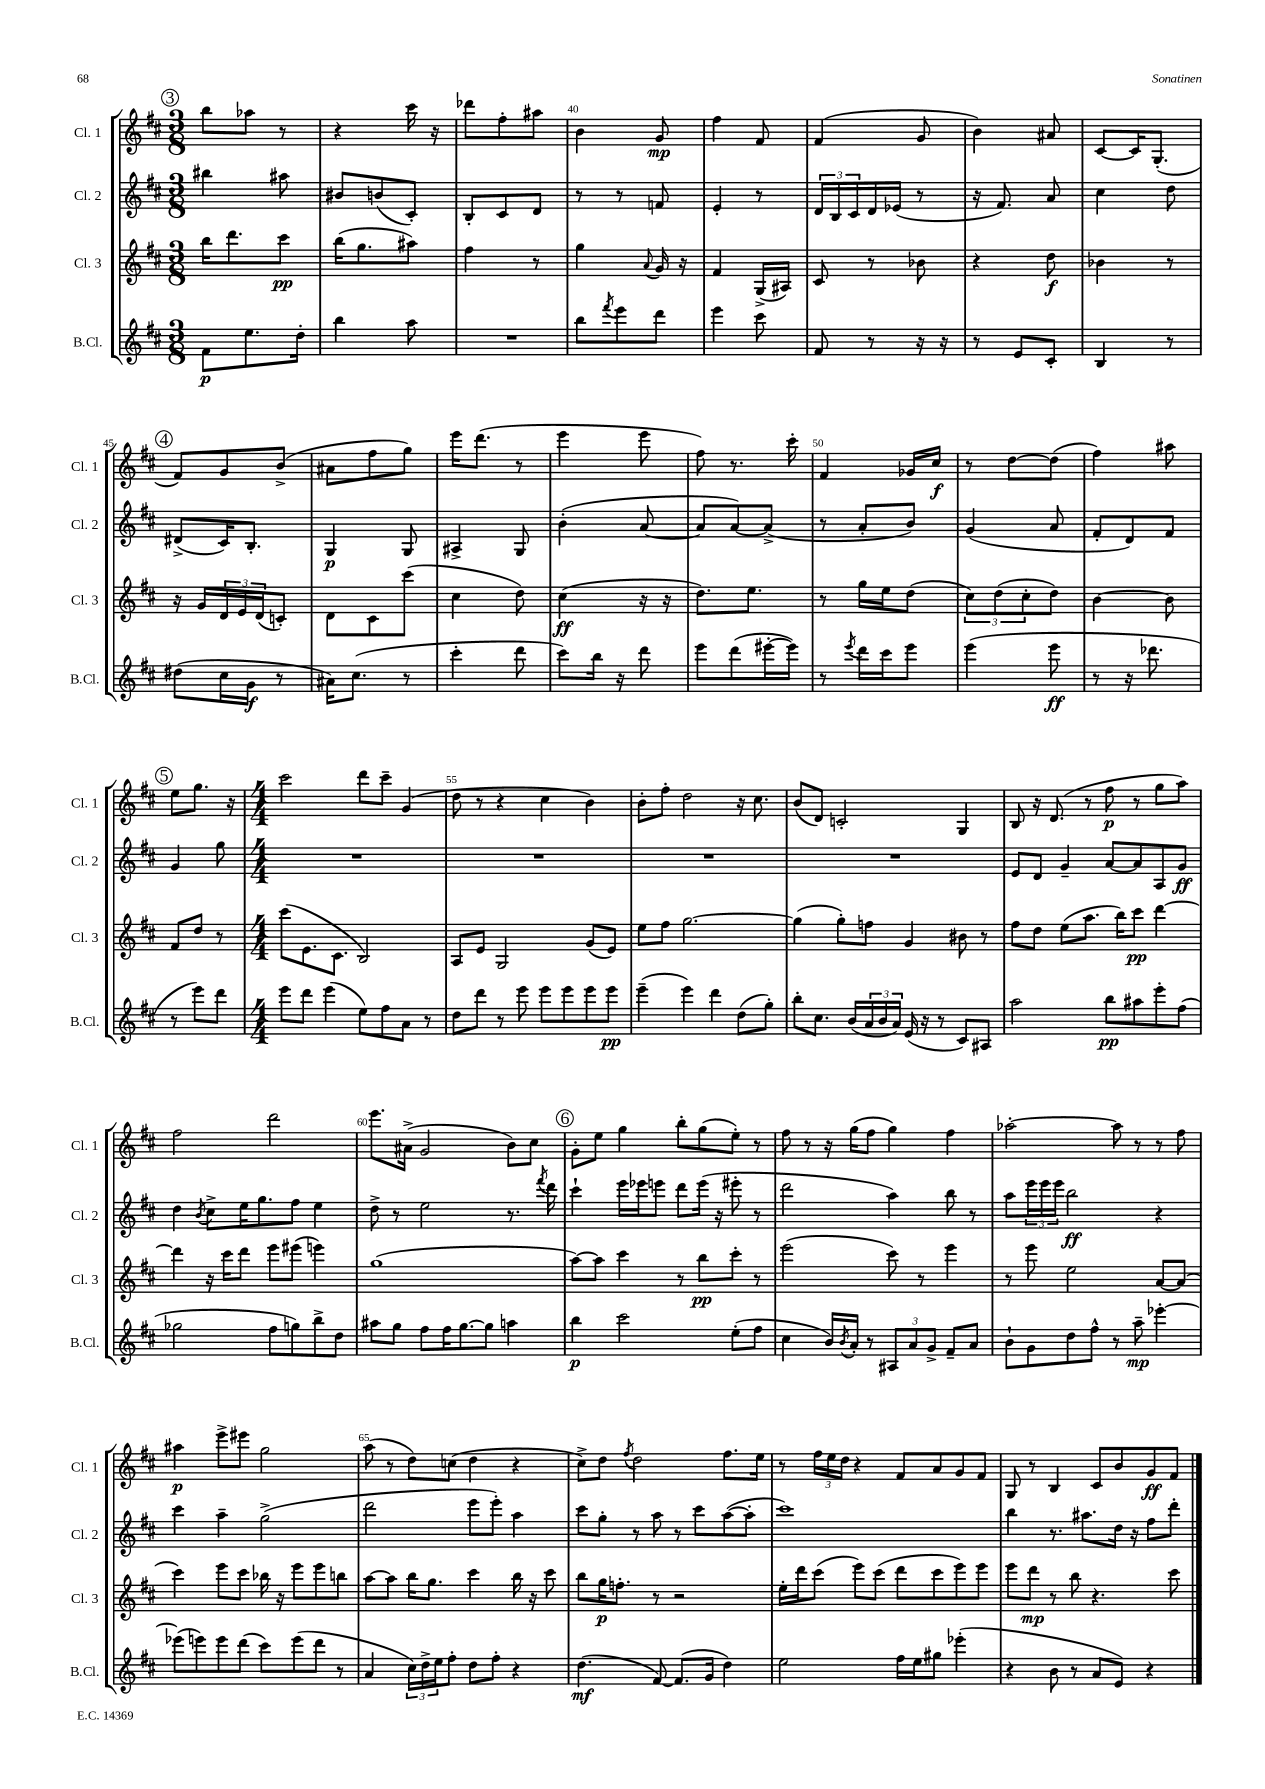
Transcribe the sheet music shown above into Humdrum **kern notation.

**kern	**kern	**kern	**kern
*staff4	*staff3	*staff2	*staff1
*clefG2	*clefG2	*clefG2	*clefG2
*k[f#c#]	*k[f#c#]	*k[f#c#]	*k[f#c#]
*M3/8	*M3/8	*M3/8	*M3/8
8f#	16bb	4bb#	8bb
.	8.ddd	.	.
8.ee	.	.	8aa-
.	8ccc#	8aa#	8r
16dd'	.	.	.
=	=	=	=
4bb	(16bb	8b#	4r
.	8.gg	.	.
.	.	(8b	.
8aa	8aa#)	8c#')	16ccc#
.	.	.	16r
=	=	=	=
4.r	4ff#	8B'	8ddd-
.	.	8c#	8ff#'
.	8r	8d	8aa#
=	=	=	=
8bb	4gg	8r	4b
8qfff#	.	.	.
8eee	.	8r	.
.	8qqa	.	.
8ddd	16g	8f	8g
.	16r	.	.
=	=	=	=
4eee	4f#	4e'	4ff#
8ccc#	(16G^	8r	8f#
.	16A#)	.	.
=	=	=	=
8f#	8c#	24d	(4f#
.	.	24B	.
.	.	24c#	.
8r	8r	16d	.
.	.	(16e-	.
16r	8b-	8r	8g
16r	.	.	.
=	=	=	=
8r	4r	16r	4b)
.	.	8.f#)	.
8e	.	.	.
8c#'	8dd	8a	8a#
=	=	=	=
4B	4b-	4cc#	[8c#
.	.	.	16c#]
.	.	.	(8.G'
8r	8r	8dd	.
=	=	=	=
(8dd#	16r	(8d#^	8f#)
.	16g	.	.
16cc#	24d	16c#)	8g
.	24e	.	.
16g	.	8.B'	.
.	(24d	.	.
8r	8c')	.	(8b^
=	=	=	=
16a#)	8d	4G	8a#
(8.cc#	.	.	.
.	8c#	.	8ff#
8r	(8ccc#	8G	8gg)
=	=	=	=
4ccc#'	4cc#	4A#^	16eee
.	.	.	(8.ddd
8ddd	8dd)	8G	8r
=	=	=	=
8ccc#)	(4cc#	(4b'	4eee
16bb	.	.	.
16r	.	.	.
8ddd	16r	[8a	8eee
.	16r	.	.
=	=	=	=
8eee	8.dd)	8a]	8ff#)
(8ddd	.	[8a)	8.r
.	8.ee	.	.
[16eee#'	.	(8a^]	.
16eee#])	.	.	16ccc#'
=	=	=	=
8r	8r	8r	4f#
8qeee	.	.	.
16ddd	16gg	8a'	.
16ccc#	16ee	.	.
8eee	(8dd	8b)	16g-
.	.	.	16cc#
=	=	=	=
(4eee	12cc#)	(4g	8r
.	(12dd	.	.
.	.	.	[8dd
.	12cc#'	.	.
8eee	8dd)	8a	(8dd]
=	=	=	=
8r	[4b	8f#'	4ff#)
16r	.	8d)	.
8.ddd-	.	.	.
.	8b]	8f#	8aa#
=	=	=	=
8r	8f#	4g	8ee
8eee)	8dd	.	8.gg
8ddd	8r	8gg	.
.	.	.	16r
=	=	=	=
*M4/4	*M4/4	*M4/4	*M4/4
8eee	(8ccc#	1r	2ccc#
8ddd	8.e	.	.
(4eee	.	.	.
.	8.c#	.	.
8ee)	2B)	.	8ddd
8ff#	.	.	8ccc#~
8a	.	.	(4g
8r	.	.	.
=	=	=	=
8dd	8A	1r	8dd
8ddd	8e	.	8r
8r	2G	.	4r
8eee	.	.	.
8eee	.	.	4cc#
8eee	.	.	.
8eee	(8g	.	4b)
8eee	8e)	.	.
=	=	=	=
(4eee~	8ee	1r	8b'
.	8ff#	.	8ff#'
4eee)	[2.gg	.	2dd
4ddd	.	.	.
(8dd	.	.	16r
.	.	.	8.cc#
8gg')	.	.	.
=	=	=	=
8bb'	(4gg]	1r	(8b
8.cc#	.	.	8d)
.	8gg')	.	2c'
(16b	.	.	.
24a	8ff	.	.
24b	.	.	.
24a)	.	.	.
(16e	4g	.	.
16r	.	.	.
8r	.	.	.
8c#)	8b#	.	4G
8A#	8r	.	.
=	=	=	=
2aa	8ff#	8e	8B
.	8dd	8d	16r
.	.	.	(8.d
.	(8ee	4g~	.
.	8.aa	.	8r
8bb	.	[8a	8ff#
.	16bb)	.	.
8aa#	8ccc#	8a]	8r
8eee'	[4ddd	8A	8gg
(8ff#	.	8g	8aa)
=	=	=	=
2gg-	4ddd]	4dd	2ff#
.	.	8qb	.
.	16r	8cc#^	.
.	16ccc#	.	.
.	8ddd	16ee	.
.	.	8.gg	.
8ff#	8eee	.	2ddd
8gg)	(8eee#	8ff#	.
8bb^	4eee)	4ee	.
8dd	.	.	.
=	=	=	=
8aa#	(1gg	8dd^	8.eee
8gg	.	8r	.
.	.	.	(16a#^
8ff#	.	2ee	2g
16ff#	.	.	.
[8.gg	.	.	.
8gg]	.	.	.
4aa	.	8.r	8b)
.	.	.	8cc#
.	.	8qfff#	.
.	.	16ddd	.
=	=	=	=
4bb	[8aa)	4ccc#`	8g'
.	8aa]	.	8ee
2ccc#	4ccc#	16eee	4gg
.	.	16eee-	.
.	.	8eee	.
.	8r	8ddd	8bb'
.	8bb	(16eee	(8gg
.	.	16r	.
(8ee'	8ccc#'	8eee#'	8ee')
8ff#	8r	8r	8r
=	=	=	=
4cc#	(2eee	2ddd	8ff#
.	.	.	8r
16b)	.	.	16r
8qb	.	.	.
16a'	.	.	(16gg
8r	.	.	8ff#
12A#	8ccc#)	4aa)	4gg)
12a	.	.	.
.	8r	.	.
12g^	.	.	.
8f#~	4eee	8bb	4ff#
8a	.	8r	.
=	=	=	=
8b`	8r	8aa	[2aa-'
8g	8eee	24eee	.
.	.	24eee	.
.	.	24eee	.
8dd	2ee	2bb	.
8ff#^^	.	.	.
8r	.	.	8aa-]
8aa~	.	.	8r
[4eee-'	[8a	4r	8r
.	(8a]	.	8ff#
=	=	=	=
(8eee-]	4ccc#)	4ccc#	4aa#
8eee)	.	.	.
8eee	8eee	4aa~	8eee^
(8ddd	8ccc#	.	8eee#
8ccc#)	16bb-	(2gg^	2gg
.	16r	.	.
(8eee	8eee	.	.
8ddd	8eee	.	.
8r	8bb	.	.
=	=	=	=
4a	[8aa	2ddd	(8aa
.	8aa]	.	8r
24cc#)	16bb	.	8dd)
24dd^	.	.	.
.	8.gg	.	.
24ee	.	.	.
8ff#'	.	.	(8cc
8dd	4ccc#	8eee	4dd
8ff#'	.	8eee')	.
4r	16bb	4aa	4r
.	16r	.	.
.	8ccc#	.	.
=	=	=	=
(4.dd	8bb	8ccc#	8cc#^)
.	16gg	8gg'	8dd
.	8.ff'	.	.
.	.	.	8qff#
.	.	8r	2dd
[8f#)	8r	8aa	.
(8.f#]	2r	8r	.
.	.	8ccc#	.
16g	.	.	.
4dd)	.	([8aa	8.ff#
.	.	8aa']	.
.	.	.	16ee
=	=	=	=
2ee	16ee'	1ccc#)	8r
.	16ddd	.	.
.	(8ccc#	.	24ff#
.	.	.	24ee
.	.	.	24dd
.	8eee)	.	4r
.	(8ccc#	.	.
16ff#	8ddd	.	8f#
16ee	.	.	.
8gg#	8ccc#	.	8a
(4eee-'	8eee)	.	8g
.	8eee	.	8f#
=	=	=	=
4r	8eee	4bb	8G
.	8ddd	.	8r
8b	8r	8.r	4B
8r	8bb	.	.
.	.	8.aa#	.
8a	4.r	.	8c#
8e)	.	16dd	8b
.	.	16r	.
4r	.	8ff#	8g
.	8ccc#	8ddd'	8f#
==	==	==	==
*-	*-	*-	*-
